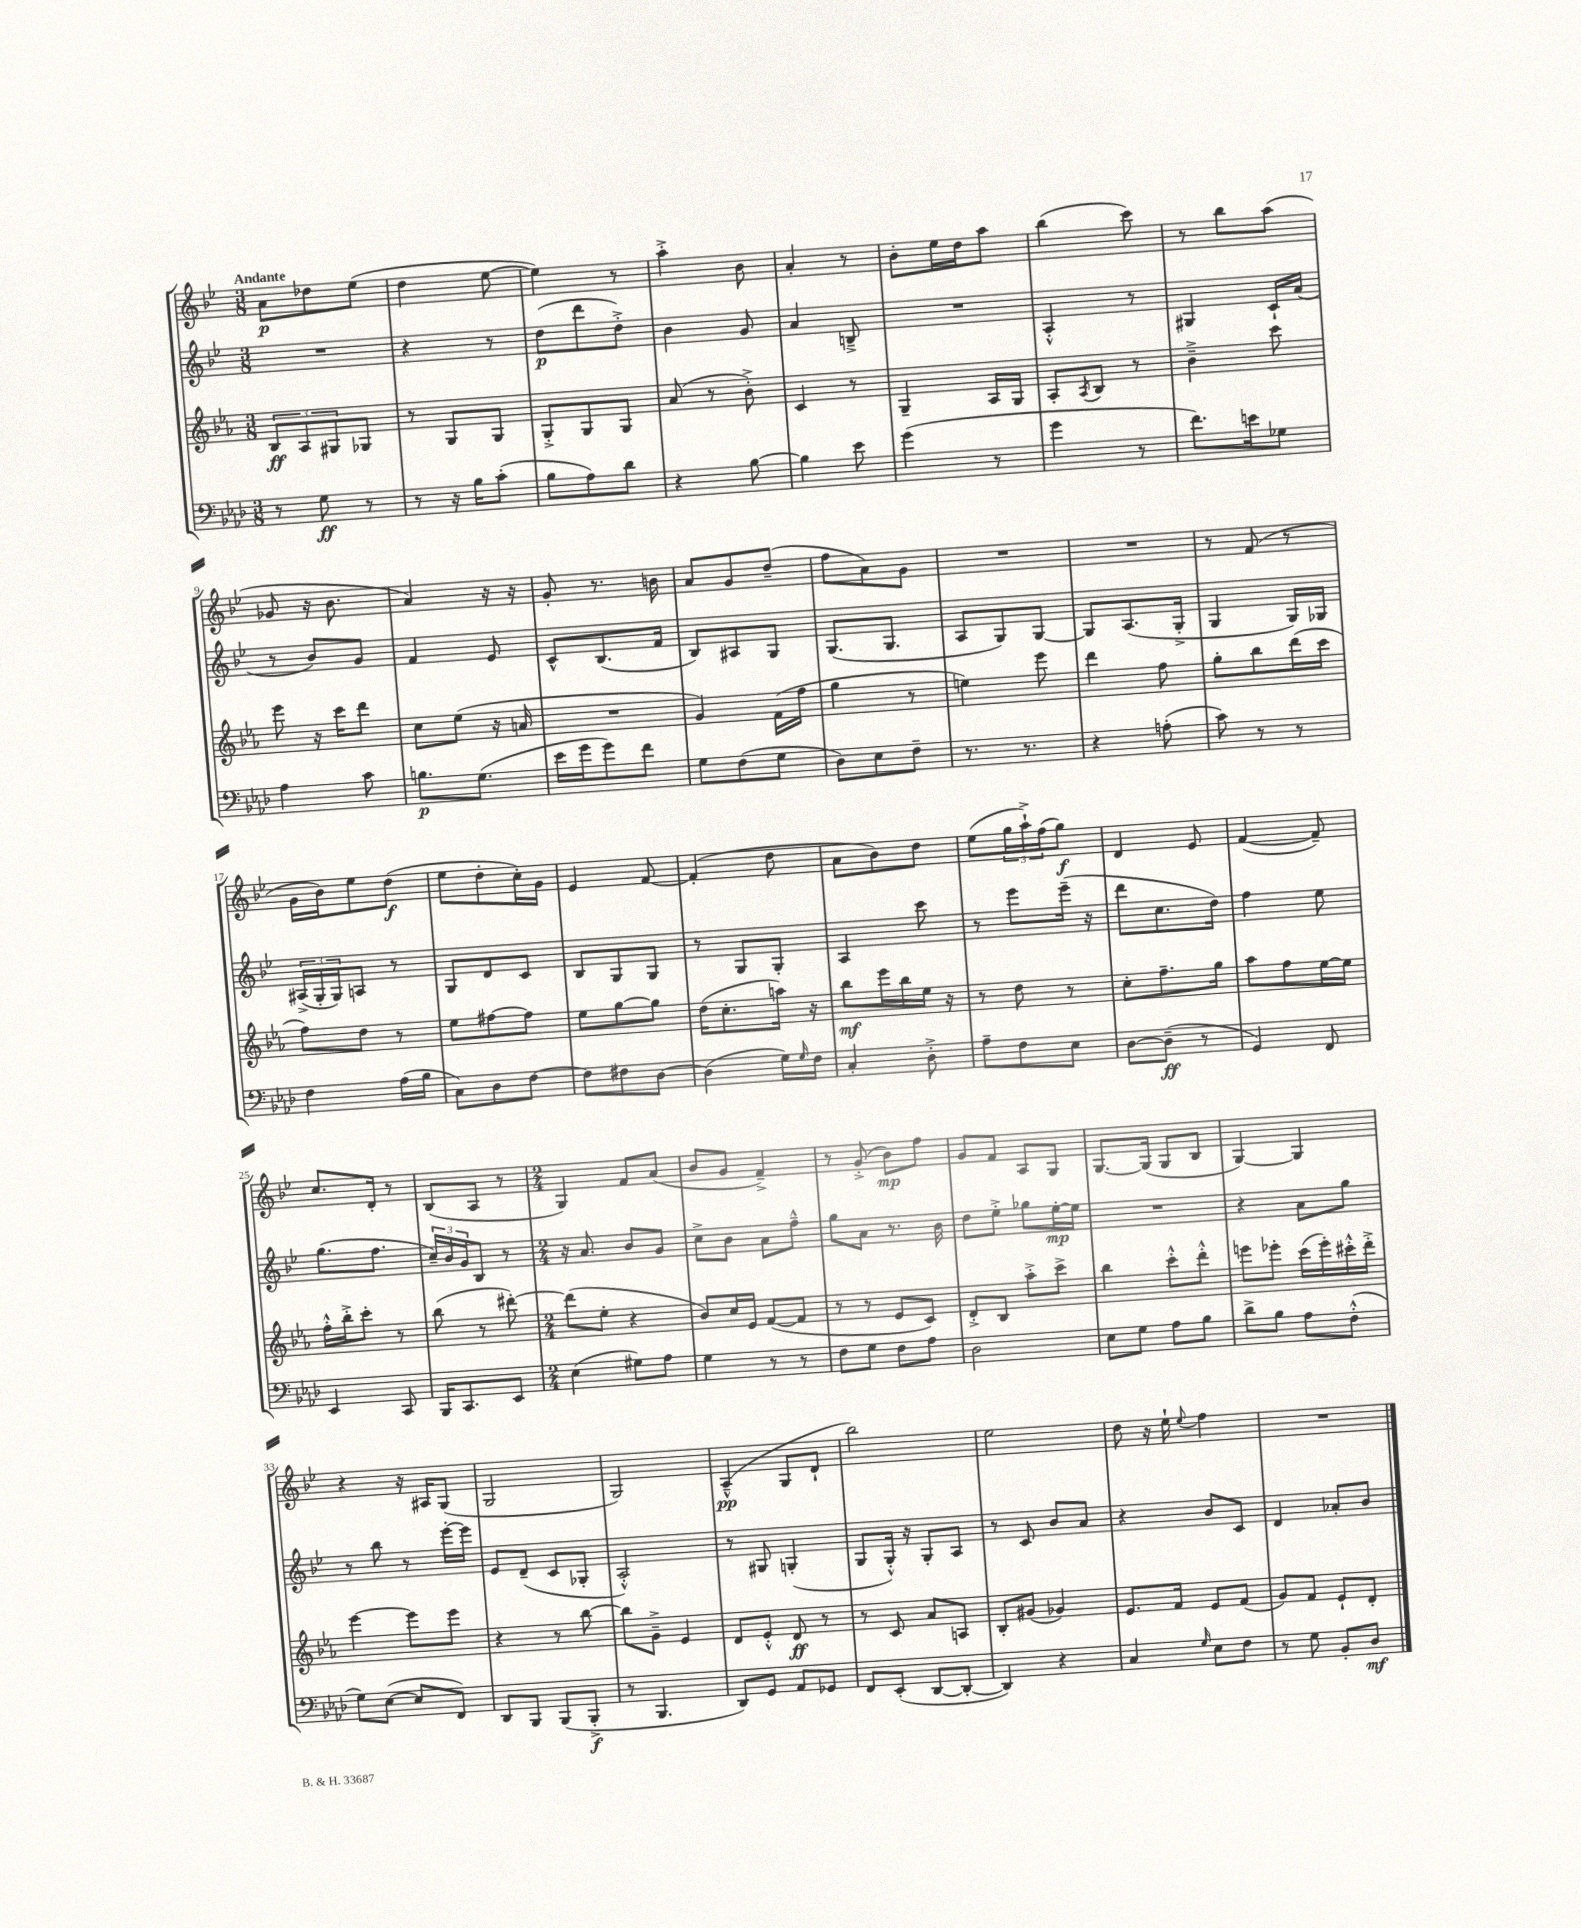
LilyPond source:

<<
\new StaffGroup <<
\new Staff = "s0" {
    \clef treble \key bes \major \numericTimeSignature \time 3/8 \tempo "Andante"
    a'8\p des''8 ees''8( |
    d''4 ees''8~ |
    ees''4) r8 |
    a''4-.-> bes'8 |
    a'4-. r8 |
    bes'8-. ees''16 d''16 a''8 |
    bes''4( c'''8) |
    r8 bes''8 a''8( |
    ges'8 r16 bes'8. |
    a'4) r16 r16 |
    g'8-. r8. b'16 |
    a'8 g'8 d''8--( |
    f''8 a'8) g'8 |
    R4. |
    R4. |
    r8 f'8( r8 |
    g'16 bes'16) ees''8 d''8\f( |
    ees''8 d''8-. c''16-.) g'16 |
    ees'4 f'8~ |
    f'4-.( d''8 |
    a'8 bes'8) d''8 |
    ees''8( \tuplet 3/2 { g''16 a''16-!->) f''16( } g''8\f) |
    d'4 ees'8 |
    f'4~( f'8--) |
    c''8. d'16-. r8 |
    bes8( a8 r8 |
    \numericTimeSignature \time 2/4 g4) f'8 a'8( |
    bes'8 g'8 f'4--->) |
    r8 g'8-.->( bes'8\mp) f''8 |
    g'8 f'8 a8 g8 |
    g8.~ g16( g8 bes8 |
    g4~) g4 |
    r4 r16 ais16 g8( |
    g2 |
    g2) |
    a4---^\pp( g8 d'8-! |
    bes''2) |
    ees''2 |
    d''8 r16 ees''16-! \appoggiatura { ees''8 } f''4 |
    R2 \bar "|." |
}
\new Staff = "s1" {
    \clef treble \key bes \major \numericTimeSignature \time 3/8
    R4. |
    r4 r8 |
    d''8\p( d'''8 d''8-.->) |
    bes'4 g'8 |
    a'4 b8---> |
    R4. |
    a4-.-^ r8 |
    gis4 c'16-! a'16( |
    r8 bes'8) g'8 |
    f'4 ees'8 |
    c'8-^ bes8.( f'16 |
    bes8) ais8 g8 |
    g8.( g8. |
    a8 g8) g8~ |
    g8 a8.( g16-.-> |
    g4 g16) ges16 |
    \tuplet 3/2 { ais16->( g16-. g16) } a8 r8 |
    g8 d'8 c'8 |
    bes8 g8 g8 |
    r8 g8 g8-. |
    a4 c'''8 |
    r8 ees'''8 ees'''16--( r16 |
    d'''8 c''8. d''16) |
    f''4 ees''8 |
    g''8.( f''8. |
    \tuplet 3/2 { c''16--) bes'16 g'16 } bes8 r8 |
    \numericTimeSignature \time 2/4 r16 a'8. bes'8 g'8 |
    c''8-> bes'8 a'8 f''8---^ |
    g''8 a'8 r8. bes'16 |
    d''8 ees''8-.-> ges''8 ees''16~-.\mp ees''16 |
    R2 |
    r4 a'8 g''8 |
    r8 bes''8 r8 ees'''16~-. ees'''16 |
    ees'8 d'8--( c'8 ges8-. |
    a2-.-^) |
    r8 gis8 g4-.( |
    g8 g16-.-^) r16 g8-. a8 |
    r8 c'8 bes'8 a'8 |
    r4 bes'8 c'8 |
    d'4 aes'8-. bes'8 \bar "|." |
}
\new Staff = "s2" {
    \clef treble \key ees \major \numericTimeSignature \time 3/8
    \tuplet 3/2 { bes8\ff aes8 gis8 } ges8 |
    r8 g8 g8 |
    g8-.-> g8 g8 |
    aes'8( r8 bes'8-.->) |
    c'4 r8 |
    g4-- aes16 g16 |
    aes8-. \acciaccatura { aes8 } bes8 r8 |
    bes'4---> c'''8 |
    ees'''8 r16 c'''16 d'''8 |
    c''8 ees''8( r16 a'16 |
    R4. |
    g'4) f'16( f''16 |
    g''4 r8 |
    e''4) ees'''8 |
    d'''4 f''8 |
    g''8-. bes''8 d'''16( c'''16 |
    f''8) d''8 r8 |
    ees''8 fis''8~ fis''8 |
    ees''8 g''8~ g''8 |
    d''16( c''8.-. a''16) r16 |
    bes''8\mf ees'''16 bes''16 ees''16 r16 |
    r8 d''8 r8 |
    c''8-. f''8.-- g''16 |
    aes''8 f''8 ees''16~ ees''16 |
    f''16-.-^ bes''16-.-> c'''8-. r8 |
    bes''8( r8 dis'''8~-.) |
    \numericTimeSignature \time 2/4 dis'''8( ees''8-. r4 |
    bes'8) c''16 ees'16 f'8~( f'8 |
    r8 r8 ees'8 c'8) |
    d'8-.-> bes8 aes''8-.-> c'''8-> |
    bes''4 c'''8-.-^ d'''8-.-^ |
    e'''8 ees'''8-. c'''16( ees'''16-.) cis'''16-.-^ d'''16-.-> |
    ees'''4~ ees'''8 ees'''8 |
    r4 r8 bes''8~ |
    bes''8 g'8---> ees'4 |
    d'8 ees'8-.-^ d'8\ff r8 |
    r8 c'8 aes'8 a8 |
    bes8-. gis'8( ges'4) |
    ees'8. f'16 ees'8 f'8( |
    g'8) f'8 ees'8-! d'8-. \bar "|." |
}
\new Staff = "s3" {
    \clef bass \key aes \major \numericTimeSignature \time 3/8
    r8 g8\ff r8 |
    r8 r16 bes16 c'8-.( |
    bes8 aes8) des'8 |
    r4 bes8~ |
    bes4 ees'8 |
    g'4( r8 |
    g'4 r8 |
    f'8.) e'16 ges8 |
    aes4 c'8 |
    b8.\p g8.( |
    ees'16 g'16 g'8) f'8 |
    g8 f8( g8 |
    des8) ees8 f8-- |
    r8. r8. |
    r4 a8-.( |
    c'8) r8 r8 |
    f4 aes16( bes16 |
    c8) des8 f8~ |
    f8 fis8 des8~ |
    des4( g16) \grace { g16 } f16 |
    c4-. des8-.-> |
    aes8-- f8 ees8 |
    des8~ des8--\ff( r8 |
    g,4) f,8 |
    ees,4 c,8 |
    bes,,16 c,8. ees,8 |
    \numericTimeSignature \time 2/4 ees4( gis8) aes8 |
    g4 r8 r8 |
    f8 g8 f8 aes8 |
    des2 |
    ees8 g8 aes8 bes8 |
    des'8-> bes8 aes8 f8-.-^( |
    g8) ees8~( ees8 f,8) |
    des,8 bes,,8 bes,,8( bes,,8-.->\f |
    r8 bes,,4. |
    des,8) g,8 aes,8 ges,8 |
    f,8 ees,8-.( des,8~ des,8~-. |
    des,4) r4 |
    c4 \grace { g16 } ees8 f8 |
    r8 g8 bes,8-. des8\mf \bar "|." |
}
>>
>>
